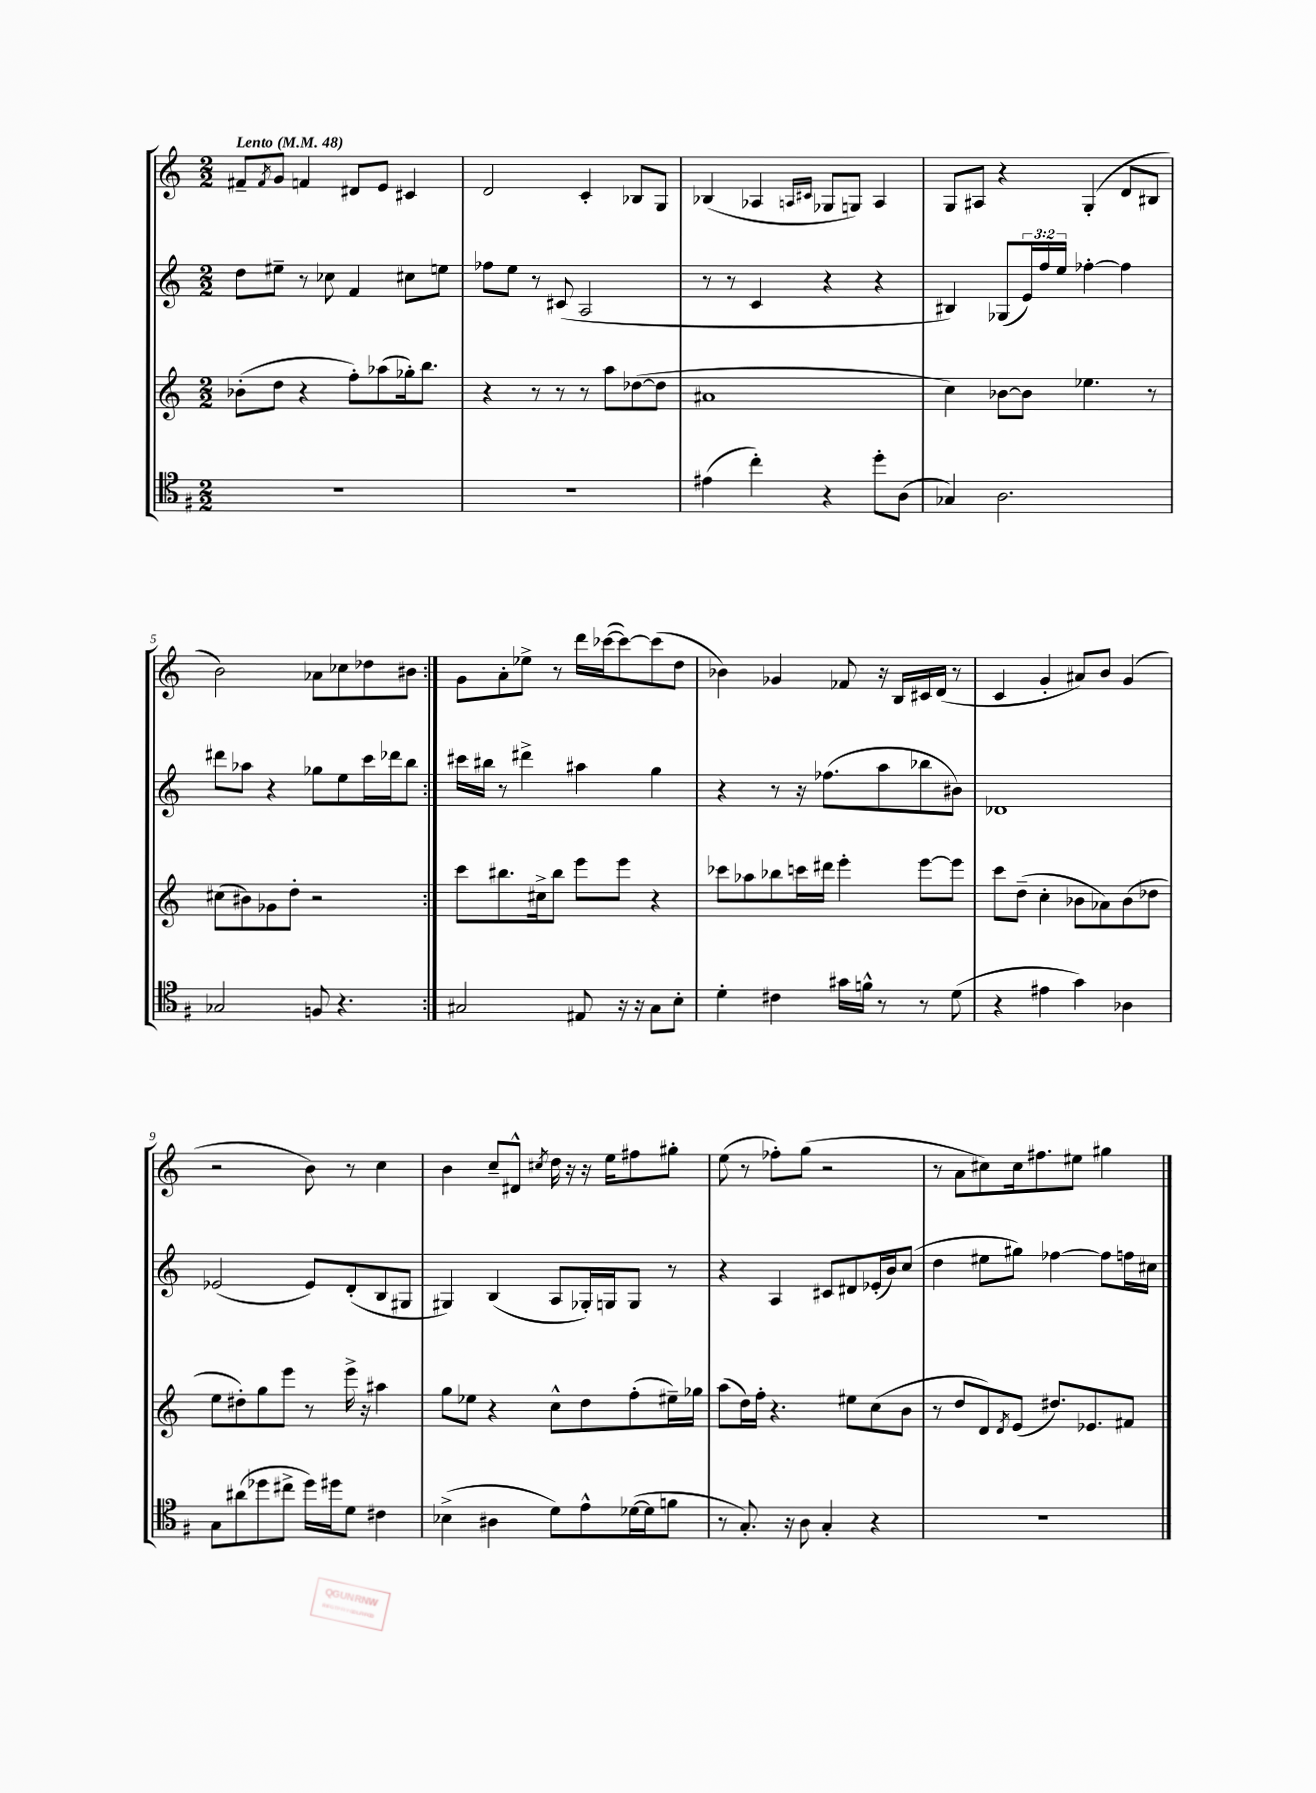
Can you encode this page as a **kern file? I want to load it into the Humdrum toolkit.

**kern	**kern	**kern	**kern
*staff4	*staff3	*staff2	*staff1
*clefC4	*clefG2	*clefG2	*clefG2
*k[f#]	*k[]	*k[]	*k[]
*M2/2	*M2/2	*M2/2	*M2/2
*MM48	*MM48	*MM48	*MM48
1r	(8b-'	8dd	8f#~
.	.	.	8qf#
.	8dd	8ee#~	8g
.	4r	8r	4f
.	.	8cc-	.
.	8ff')	4f	8d#
.	(8aa-	.	8e
.	16gg-')	8cc#	4c#
.	8.bb	.	.
.	.	8ee	.
=	=	=	=
1r	4r	8ff-	2d
.	.	8ee	.
.	8r	8r	.
.	8r	(8c#	.
.	8r	2A	4c'
.	8aa	.	.
.	([8dd-	.	8B-
.	8dd-]	.	8G
=	=	=	=
(4e#	1a#	8r	(4B-
.	.	8r	.
4cc')	.	4c	4A-
.	.	.	16qqA
.	.	.	16qqc#
4r	.	4r	8G-
.	.	.	8G)
8dd'	.	4r	4A
(8A	.	.	.
=	=	=	=
4G-)	4cc)	4B#)	8G
.	.	.	8A#
2.A	[8b-	(8G-	4r
.	8b-]	24e)	.
.	.	24ff	.
.	.	24ee	.
.	4.ee-	[4ff-'	(4G'
.	.	4ff-]	8d
.	8r	.	8B#
=	=	=	=
2G-	(8cc#	8ddd#	2b)
.	8b#)	8aa-	.
.	8g-	4r	.
.	8dd'	.	.
8F	2r	8gg-	8a-
4.r	.	8ee	8cc-
.	.	16ccc	8dd-
.	.	16ddd-	.
.	.	8bb	8b#
=:|!	=:|!	=:|!	=:|!
2G#	8ccc	16ccc#	8g
.	.	16bb#	.
.	8.bb#	8r	8a'
.	.	4ddd#^	8ee-^
.	16cc#^	.	.
.	8bb#	.	8r
8E#	8eee	4aa#	16ddd
.	.	.	([16ccc-
16r	8eee	.	8ccc-_)
16r	.	.	.
8G#	4r	4gg	(8ccc-]
8B'	.	.	8dd
=	=	=	=
4d'	8ccc-	4r	4b-)
.	8aa-	.	.
4c#	8bb-	8r	4g-
.	16ccc	16r	.
.	16ddd#	(8.ff-	.
16g#	4eee'	.	8f-
16f^^	.	.	.
8r	.	8aa	16r
.	.	.	16B
8r	[8eee	8bb-	16c#
.	.	.	(16d
(8d	8eee]	8b#)	8r
=	=	=	=
4r	8ccc	1d-	4c
.	(8dd~	.	.
4e#	4cc'	.	4g'
4g)	8b-	.	8a#)
.	8a-)	.	8b
4A-	(8b-	.	(4g
.	8dd-	.	.
=	=	=	=
8G	8ee	(2e-	2r
(8a#	8dd#')	.	.
8dd-	8gg	.	.
8cc#^	8eee	.	.
16dd-)	8r	8e-)	8b)
16dd#	.	.	.
8d	16eee^	(8d'	8r
.	16r	.	.
4c#	4aa#	8B	4cc
.	.	8G#	.
=	=	=	=
(4B-^	8gg	4G#)	4b
.	8ee-	.	.
4A#	4r	(4B	8cc~
.	.	.	8d#^^
.	.	.	8qcc#
8d)	8cc^^	8A	16dd
.	.	.	16r
8e^^	8dd	16G-')	16r
.	.	16G	16ee
([16d-	(8ff'	8G	8ff#
16d-]	.	.	.
8f	16ee#~)	8r	8gg#'
.	16gg-	.	.
=	=	=	=
8r	(8aa	4r	(8ee
8.G')	16dd)	.	8r
.	16ff'	.	.
.	4.r	4A	8ff-')
16r	.	.	.
8A	.	.	(8gg
4G'	.	8c#	2r
.	8ee#	8d#	.
4r	(8cc	(16e-'	.
.	.	16b)	.
.	8b	(8cc	.
=	=	=	=
1r	8r	4dd	8r
.	8dd	.	8a
.	8d)	8ee#	8cc#)
.	8qd	.	.
.	(8e	8gg#)	16cc#
.	.	.	8.ff#
.	8.dd#)	[4ff-	.
.	.	.	8ee#
.	8.e-	.	.
.	.	8ff-]	4gg#
.	8f#	16ff	.
.	.	16cc#	.
==	==	==	==
*-	*-	*-	*-
